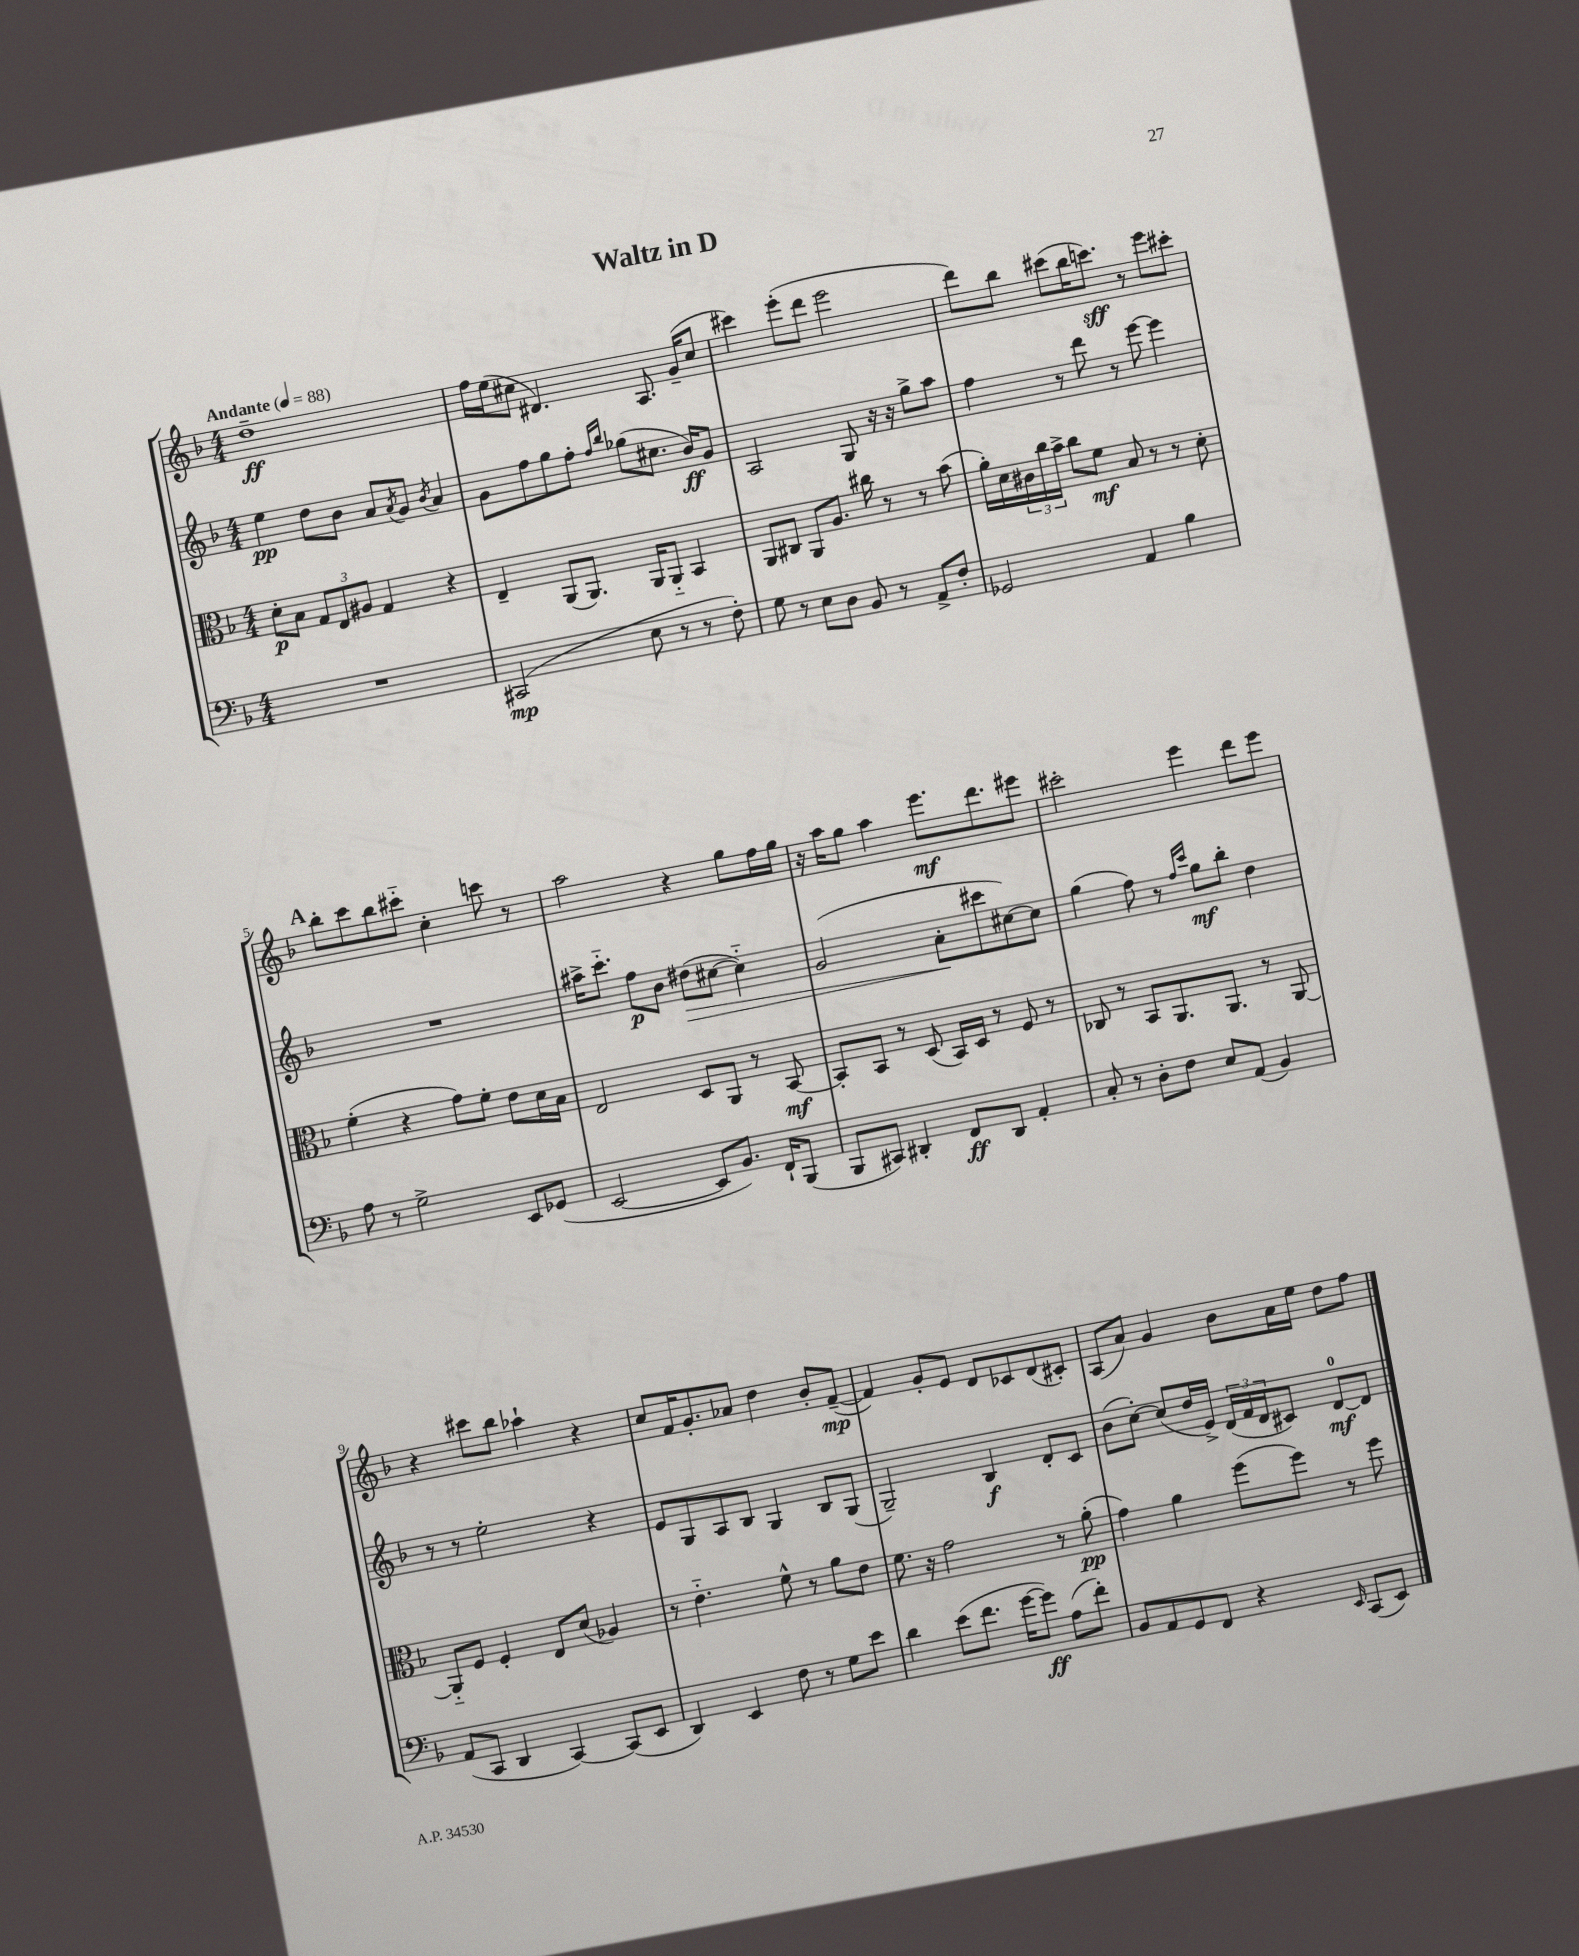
\header { title = "Waltz in D" }
<<
\new StaffGroup <<
\new Staff = "s0" {
    \clef treble \key f \major \numericTimeSignature \time 4/4 \tempo "Andante" 4 = 88
    d''1--\ff |
    f''16 e''16( cis''8 dis'4.) a8. g'16--( cis''8 |
    cis'''4) e'''8-.( d'''8 e'''2 |
    d'''8) bes''8 cis'''8( bes''16 c'''8.\sff) r8 e'''8 cis'''8-. |
    \mark \markup { \bold "A" } bes''8-. c'''8 bes''8 cis'''8-_ c''4-. c'''8 r8 |
    a''2 r4 g''8 f''16 g''16 |
    r16 a''16 g''8 a''4 e'''8.\mf d'''8. eis'''8 |
    cis'''2-. e'''4 d'''8 e'''8 |
    r4 cis'''8 bes''8 aes''4-! r4 |
    c''8 f'16 g'8.-. aes'8 d''4 bes'8-. f'8~--\mp( |
    f'4) g'8-. e'8 d'8 ces'8 d'8( cis'8-.) |
    a8( a'8) g'4 bes'8 a'16 e''16 d''8 f''8 \bar "|." |
}
\new Staff = "s1" {
    \clef treble \key f \major \numericTimeSignature \time 4/4
    e''4\pp d''8 bes'8 a'8 \acciaccatura { a'8 } g'8 \acciaccatura { bes'8 } a'4 |
    g'8 f''8 g''8 f''8-. \grace { f''16 bes''16 } ges''8( cis''8. bes'16\ff) g'8 |
    a2 g8 r16 r16 g''8-> a''8 |
    f''4 r8 d'''8 r8 e'''8~ e'''4 |
    \mark \markup { \bold "A" } R1 |
    ais''16-> c'''8.-_ f''8\p bes'8 dis''8\>( cis''8~ cis''4-_) |
    g'2( a'8-.\! cis'''8 cis''8~) cis''8 |
    g''4( f''8) r8 \grace { f''16 c'''16 } g''8\mf bes''8-. d''4 |
    r8 r8 e''2-. r4 |
    e'8 g8 a8 bes8 g4 bes8 g8( |
    g2--) bes4\f d'8-. c'8 |
    bes'8( c''8~-.) c''8( d''16 e'16->) \tuplet 3/2 { d'16( f'16 d'16 } cis'8) d'8-0~\mf d'8 \bar "|." |
}
\new Staff = "s2" {
    \clef alto \key f \major \numericTimeSignature \time 4/4
    d'8-.\p bes8 \tuplet 3/2 { g8 e8 ais8 } g4 r4 |
    e4-- a,8( a,8.) a,16 a,8-_ bes,4 |
    a,8 cis8 a,8 a8. cis''16 r8 r8 bes'8( |
    a'16-.) d'16 \tuplet 3/2 { cis'16 c''16 bes'16-> } c''8 f'8\mf bes8 r8 r8 d'8-. |
    \mark \markup { \bold "A" } f'4-.( r4 g'8) f'8-. e'8 d'16 bes16 |
    e2 d8 a,8 r8 bes,8~\mf |
    bes,8-. bes,8 r8 d8( bes,16) d16 r8 f8 r8 |
    ces8 r8 bes,8 a,8. a,8. r8 a,8~ |
    a,8-_ f8 f4-. e8 d'8( aes4) |
    r8 e'4.-_ f'8-^ r8 a'8 e'8 |
    f'8. r16 g'2 r8 a'8-.\pp( |
    g'4) a'4 f''8( f''8) r8 f''8 \bar "|." |
}
\new Staff = "s3" {
    \clef bass \key f \major \numericTimeSignature \time 4/4
    R1 |
    cis,2\mp( e8 r8 r8 f8-.) |
    g8 r8 e8 d8 bes,8 r8 a,8-> f8-. |
    ges,2 a,4 bes4 |
    \mark \markup { \bold "A" } a8 r8 g2-> e,8 ges,8( |
    e,2~ e,8 bes,8.) f,16-! bes,,8( |
    bes,,8 cis,8) dis,4-. f,8\ff dis,8 a,4-. |
    c8-. r8 d8-. f8 e8 a,8( bes,4) |
    a,8( c,8 d,4 c,4~) c,8( e,8 |
    d,4) e,4 f8 r8 g8 e'8 |
    d'4 e'8( f'8. g'16~ g'8\ff) a8( f'8-.) |
    bes,8 a,8 g,8 f,8 r4 \grace { e,16 } c,8( e,8) \bar "|." |
}
>>
>>
